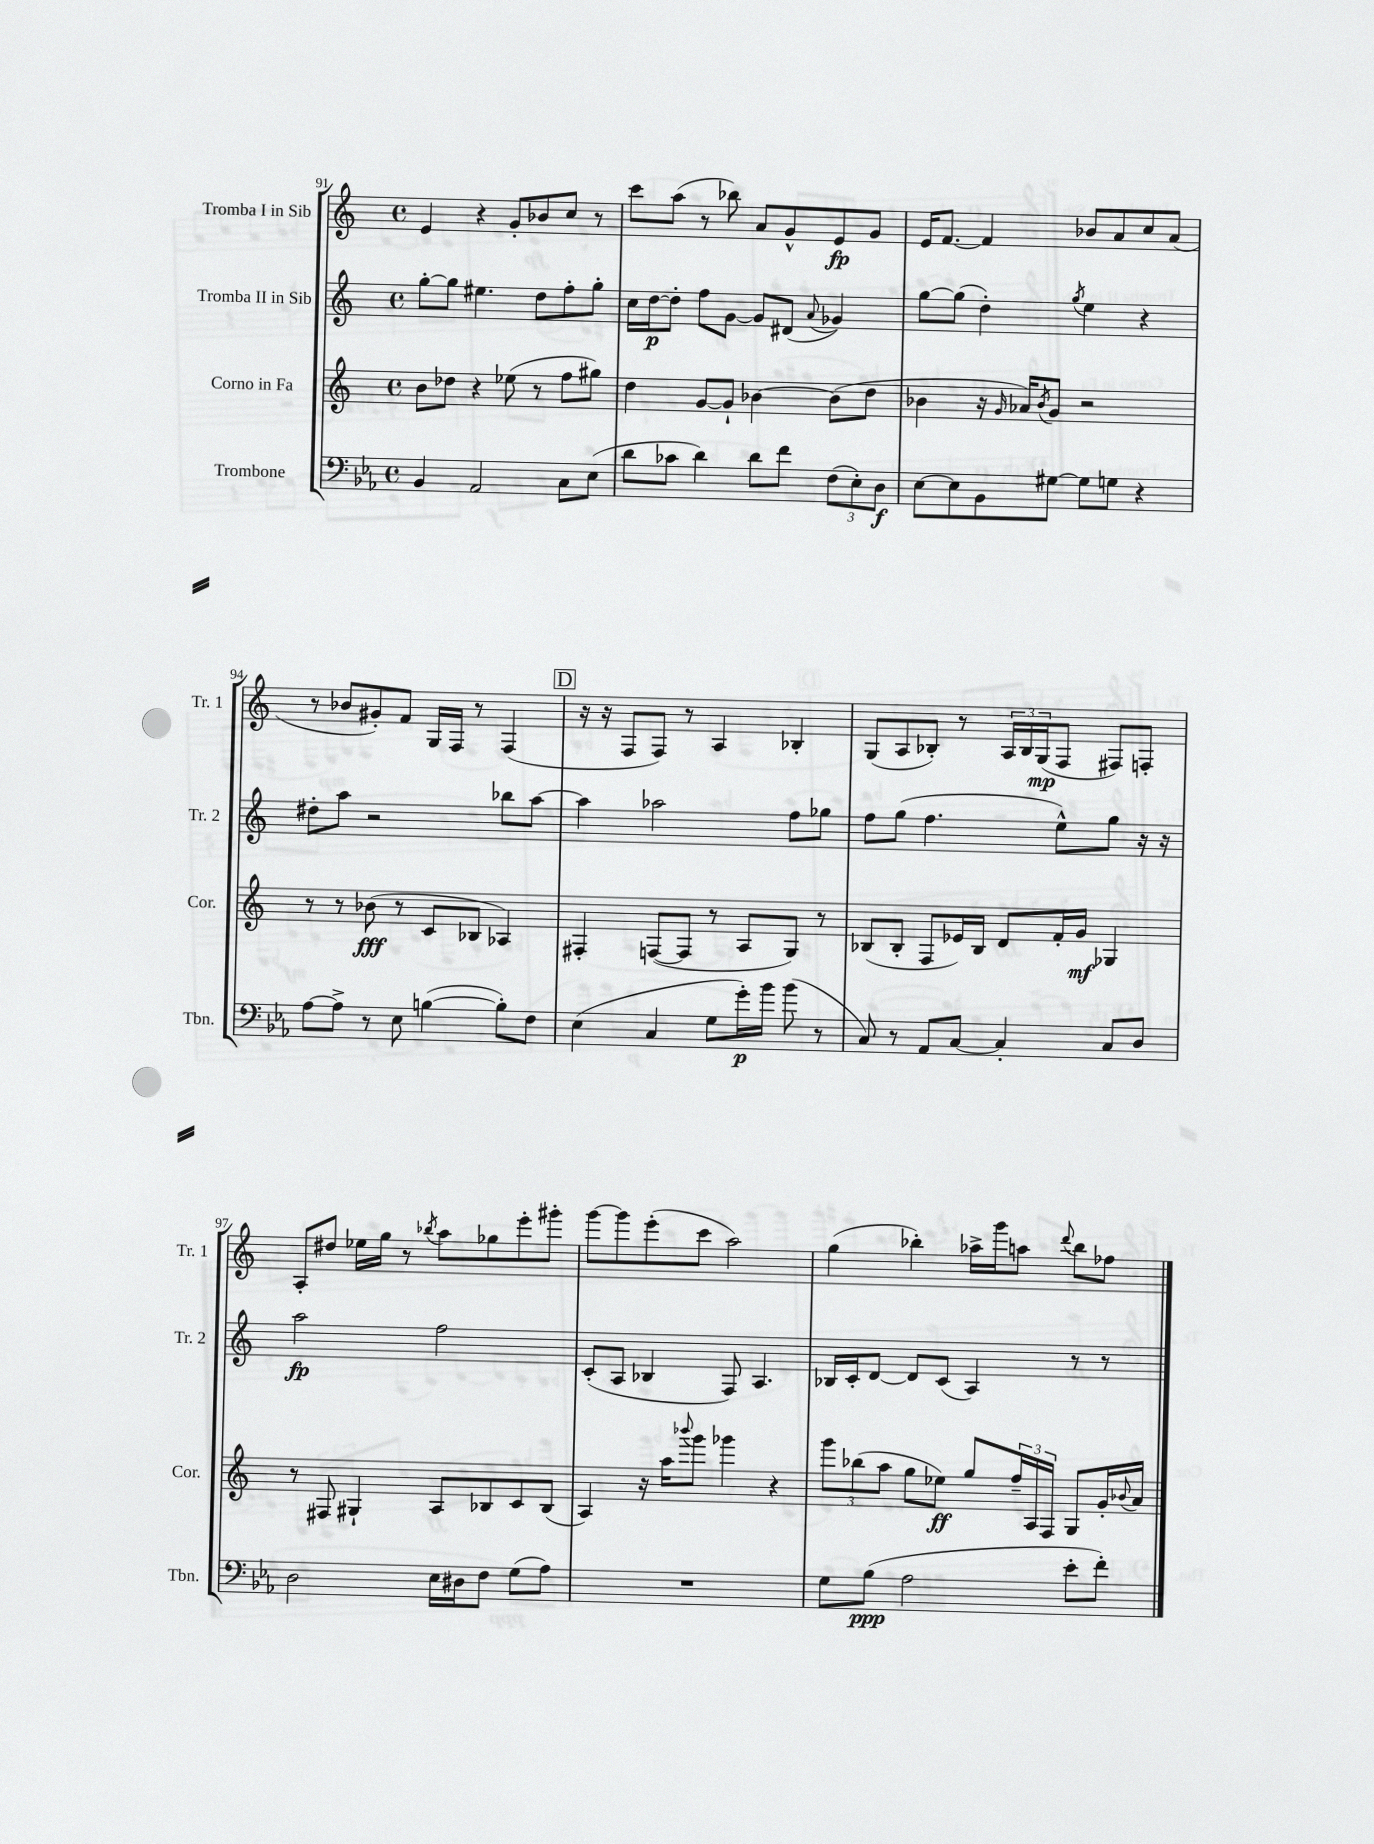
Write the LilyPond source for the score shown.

<<
\new StaffGroup <<
\new Staff = "s0" \with { instrumentName = "Tromba I in Sib" shortInstrumentName = "Tr. 1" } {
    \clef treble \key c \major \defaultTimeSignature \time 4/4
    e'4 r4 g'8-. bes'8 c''8 r8 |
    c'''8 a''8( r8 bes''8) a'8 g'8-^ e'8\fp g'8 |
    e'16 f'8.~ f'4 bes'8 a'8 c''8 a'8( |
    r8 bes'8 gis'8-.) f'8 g16 f16 r8 f4( |
    \mark \markup { \box "D" } r16 r16 f8 f8) r8 a4 bes4-. |
    g8( a8 bes8-.) r8 \tuplet 3/2 { a16 bes16 g16\mp( } f8 fis8) f8-. |
    a8-. dis''8 ees''16 g''16 r8 \acciaccatura { bes''8 } a''8 ges''8 e'''8-. gis'''8-. |
    g'''8~ g'''8 e'''8-.( c'''8 a''2) |
    g''4( bes''4-.) aes''16-> g'''16 a''8 \appoggiatura { d'''8 } bes''8 fes''8 \bar "|." |
}
\new Staff = "s1" \with { instrumentName = "Tromba II in Sib" shortInstrumentName = "Tr. 2" } {
    \clef treble \key c \major \defaultTimeSignature \time 4/4
    g''8~-. g''8 eis''4. d''8 f''8-. g''8-. |
    c''16 d''16~\p d''8-. f''8 g'8~ g'8 dis'8( \appoggiatura { a'8 } ges'4) |
    g''8~ g''8( d''4-.) \acciaccatura { g''8 } e''4 r4 |
    dis''8-. a''8 r2 bes''8 a''8~ |
    \mark \markup { \box "D" } a''4 aes''2 f''8 ges''8 |
    f''8 g''8( f''4. e''8-^) g''8 r16 r16 |
    a''2\fp f''2 |
    c'8-.( a8 bes4 f8) a4. |
    bes16 c'16-. d'8~ d'8 c'8( a4) r8 r8 \bar "|." |
}
\new Staff = "s2" \with { instrumentName = "Corno in Fa" shortInstrumentName = "Cor." } {
    \clef treble \key c \major \defaultTimeSignature \time 4/4
    b'8 des''8 r4 ees''8( r8 f''8 gis''8) |
    d''4 g'8~ g'8-! bes'4~ bes'8( d''8 |
    bes'4 r16 \grace { g'16 } aes'16) \acciaccatura { bes'8 } g'8 r2 |
    r8 r8 bes'8\fff( r8 c'8 bes8 aes4) |
    \mark \markup { \box "D" } fis4-. f8~( f8 r8 a8 g8) r8 |
    bes8( bes8-. f8 ees'16) bes16 d'8 f'16-. g'16\mf ges4 |
    r8 fis8 gis4-! a8 bes8 c'8 bes8( |
    a4) r16 a''16 \appoggiatura { bes'''8 } g'''8 ges'''4 r4 |
    \tuplet 3/2 { g'''8 bes''8( a''8 } g''8 ees''8\ff) g''8 \tuplet 3/2 { f''16-- a16 f16 } g8 g'16-. \appoggiatura { bes'8 } a'16 \bar "|." |
}
\new Staff = "s3" \with { instrumentName = "Trombone" shortInstrumentName = "Tbn." } {
    \clef bass \key ees \major \defaultTimeSignature \time 4/4
    bes,4 aes,2 c8 ees8( |
    d'8 ces'8 d'4) d'8 f'8 \tuplet 3/2 { f8( ees8-.) d8\f } |
    ees8~ ees8 bes,8 gis8~ gis8 g8 r4 |
    aes8~ aes8-> r8 ees8 b4~( b8-.) f8 |
    \mark \markup { \box "D" } ees4( c4 g8 g'16-.\p) bes'16 bes'8( r8 |
    c8) r8 aes,8 c8~ c4-. c8 d8 |
    d2 ees16 dis16 f8 g8( aes8) |
    R1 |
    g8 bes8\ppp( aes2 ees'8-. f'8-.) \bar "|." |
}
>>
>>
\layout { \context { \Score currentBarNumber = #91 } }
